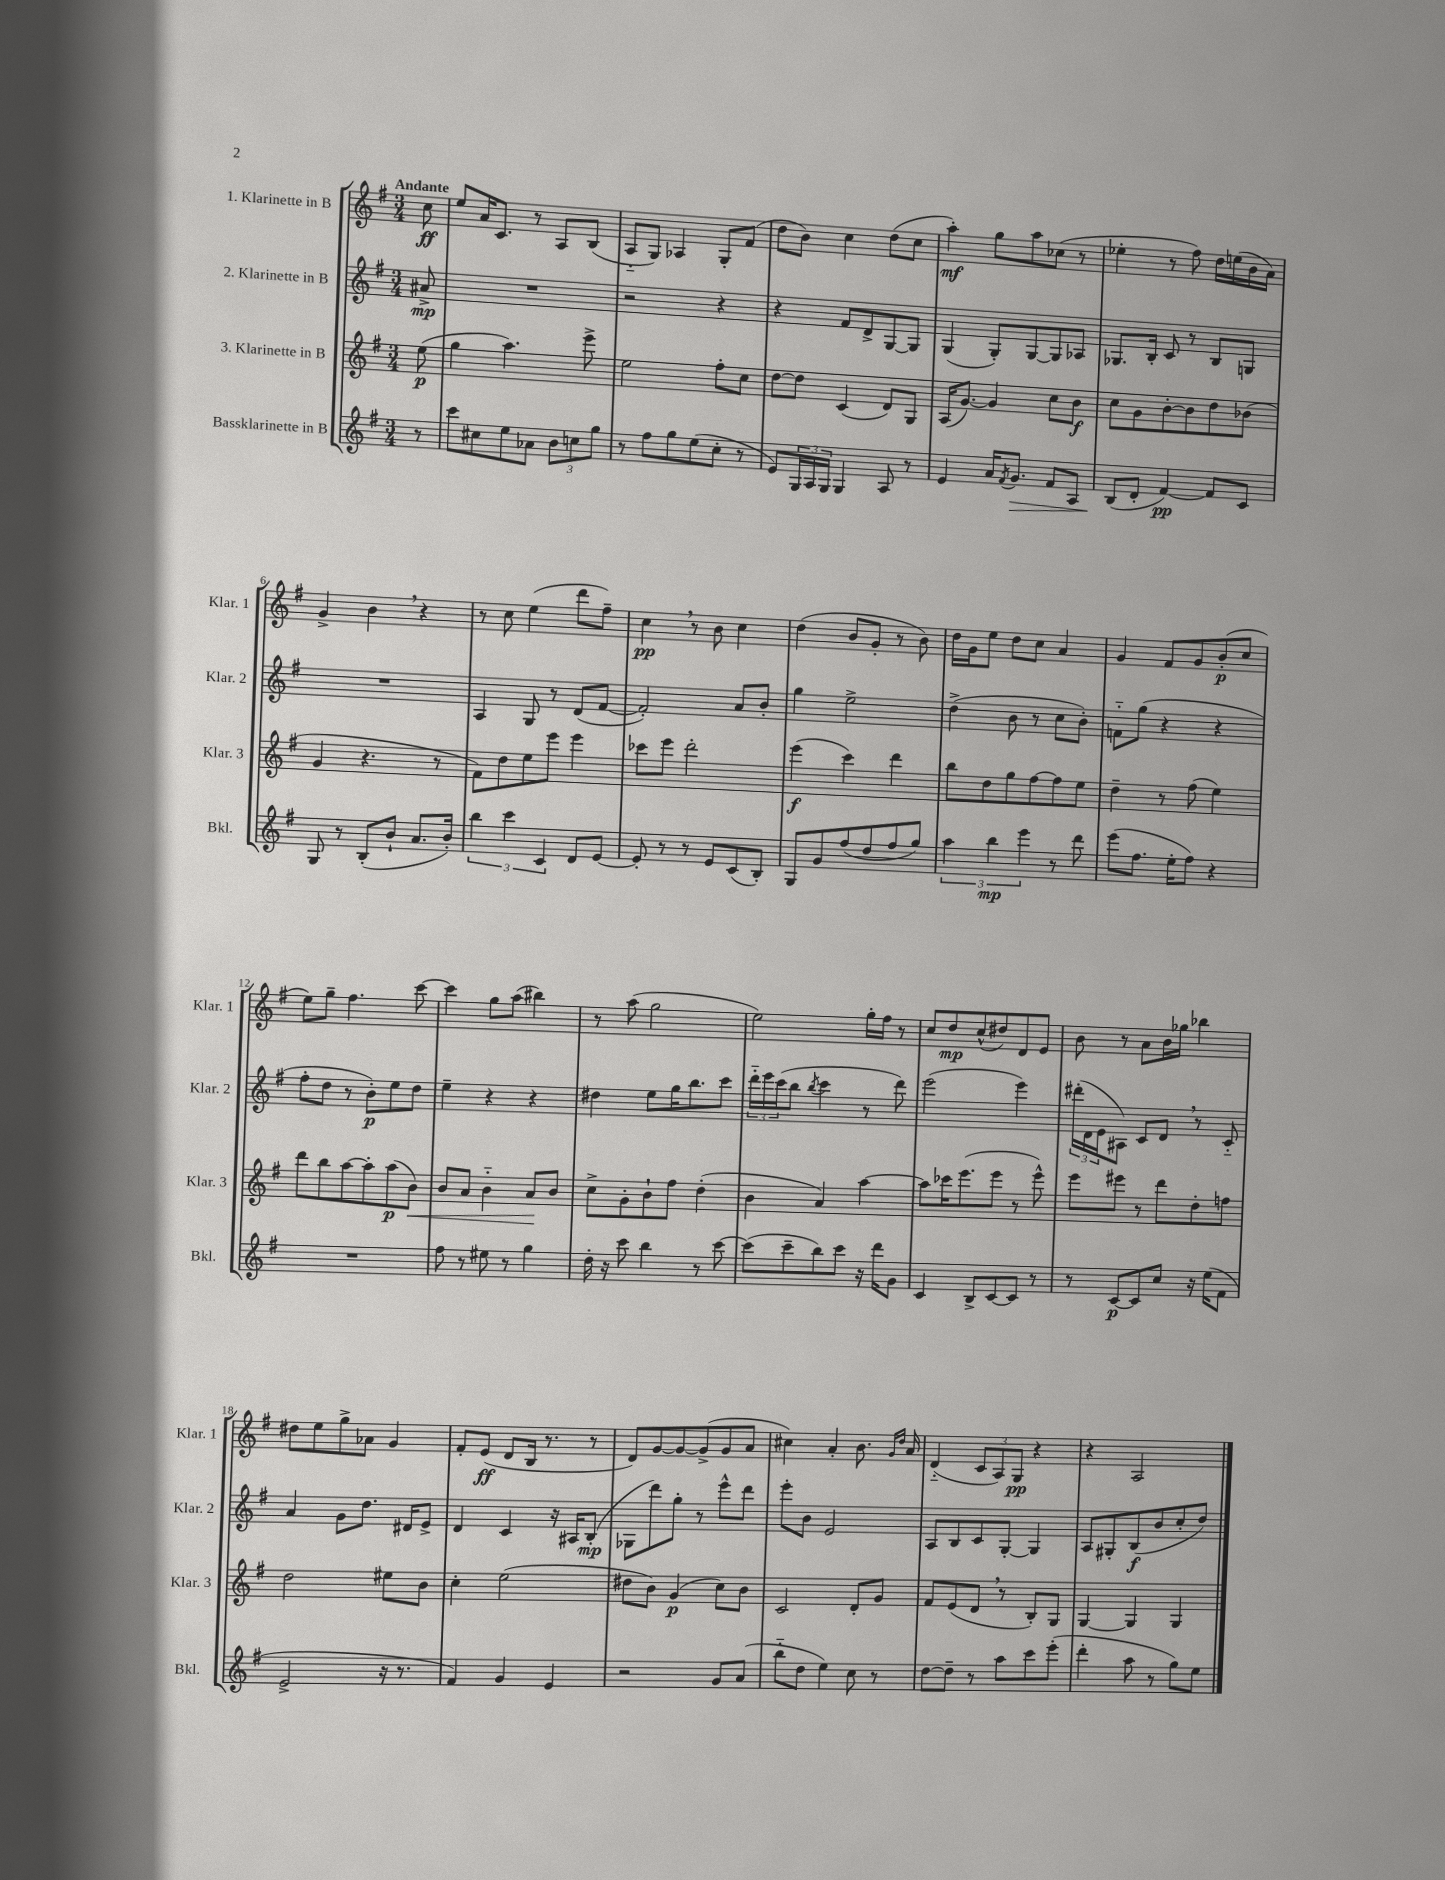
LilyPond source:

<<
\new StaffGroup <<
\new Staff = "s0" \with { instrumentName = "1. Klarinette in B" shortInstrumentName = "Klar. 1" } {
    \clef treble \key g \major \numericTimeSignature \time 3/4 \partial 8 \tempo "Andante"
    c''8\ff |
    e''8 a'16 c'8. r8 a8 b8( |
    a8-_ g8) aes4 g8-. fis'8( |
    d''8 b'8) c''4 d''8( c''8 |
    a''4-.\mf) g''8 a''8 ces''8( r8 |
    ees''4-. r8 fis''8) d''16 e''16( b'16 a'16) |
    g'4-> b'4 \breathe r4 |
    r8 c''8 e''4( d'''8 fis''8--) |
    c''4\pp \breathe r8 b'8 c''4 |
    d''4( b'8 g'8-. r8 b'8) |
    d''16 g'16 e''8 d''8 c''8 a'4 |
    g'4 fis'8 g'8 b'8-.\p( c''8 |
    e''8) g''8-- fis''4. c'''8~ |
    c'''4 g''8 a''8( bis''4) |
    r8 a''8( g''2 |
    e''2) g''16-. fis''16 r8 |
    c''8 d''8\mp c''8-^( dis''8) d'8 e'8 |
    b'8 r8 a'8 b'16 ges''16 bes''4 |
    dis''8 e''8 g''8-> aes'8 g'4 |
    fis'8-. e'8\ff( d'8 b16 r8. r8 |
    d'8) g'8~ g'8~ g'8->( g'8 a'8 |
    cis''4) a'4-. b'8. \grace { g'16 d''16 } a'16 |
    d'4-_( \tuplet 3/2 { c'8 a8) g8\pp } r4 |
    r4 a2 \bar "|." |
}
\new Staff = "s1" \with { instrumentName = "2. Klarinette in B" shortInstrumentName = "Klar. 2" } {
    \clef treble \key g \major \numericTimeSignature \time 3/4 \partial 8
    ais'8->\mp |
    R2. |
    r2 r4 |
    r4 fis'8 d'8-> g8~ g8 |
    g4( g8-.) g8~ g8 aes8 |
    ges8. b16-. c'8 r8 b8 g8 |
    R2. |
    a4 g8 r8 d'8( fis'8~ |
    fis'2-.) a'8 b'8-. |
    g''4 e''2-> |
    d''4->( b'8 r8 c''8 b'8-.) |
    f'8-_ g''8( r4 r4 |
    fis''8-. d''8 r8 b'8-.\p) e''8 d''8 |
    e''4-- r4 r4 |
    dis''4 e''8 g''16 b''8. c'''8 |
    \tuplet 3/2 { d'''16-_ e'''16 c'''16( } b''8 \acciaccatura { b''8 } c'''4 r8 d'''8) |
    e'''2( e'''4) |
    \tuplet 3/2 { dis'''16-.( d'16 e'16 } ais8) c'8 d'8 \breathe r8 c'8-_ |
    a'4 g'8 d''8. dis'16 e'8-> |
    d'4 c'4 r16 ais16 b8-.\mp( |
    ges8 d'''8) g''8-. r8 e'''8-^ d'''8 |
    e'''8-. b'8 e'2 |
    a8 b8 c'8 g8~-. g4 |
    a8 gis8-. b8\f( b'8 c''8-. d''8) \bar "|." |
}
\new Staff = "s2" \with { instrumentName = "3. Klarinette in B" shortInstrumentName = "Klar. 3" } {
    \clef treble \key g \major \numericTimeSignature \time 3/4 \partial 8
    e''8\p( |
    g''4 a''4.) e'''8-> |
    e''2 fis''8-. c''8 |
    d''8~ d''8 c'4( d'8) g8 |
    a16( g'8.~) g'4 c''8 b'8\f |
    c''8 g'8 b'8~-. b'8 d''8 bes'8( |
    g'4 r4. r8 |
    fis'8) d''8 e''8 e'''8 e'''4 |
    ces'''8 e'''8 d'''2-. |
    e'''4\f( c'''4) d'''4 |
    b''8 d''8 g''8 fis''8~ fis''8 e''8 |
    d''4-- r8 fis''8( e''4) |
    d'''8 b''8 a''8~ a''8-. a''8\p( b'8\<) |
    b'8 a'8 b'4-_ a'8\! b'8 |
    c''8-> g'8-. b'8-! fis''8 d''4-.( |
    b'4 a'4) a''4~ |
    a''8 ces'''16 e'''8.( e'''8 r8 e'''8-^) |
    e'''8 eis'''8 r8 d'''8 d''8-. f''8 |
    d''2 eis''8 b'8 |
    c''4-. e''2( |
    dis''8 b'8) g'4\p( c''8) b'8 |
    c'2 d'8-. g'8 |
    fis'8 e'8( d'8 \breathe r8 b8-.) g8 |
    g4~ g4 g4 \bar "|." |
}
\new Staff = "s3" \with { instrumentName = "Bassklarinette in B" shortInstrumentName = "Bkl." } {
    \clef treble \key g \major \numericTimeSignature \time 3/4 \partial 8
    r8 |
    c'''8 cis''8 e''8 aes'8 \tuplet 3/2 { b'8 c''8 g''8 } |
    r8 fis''8 g''8 e''8( c''8-. r8 |
    e'8) \tuplet 3/2 { g16 a16 g16 } g4 a8 r8 |
    e'4 a'16 \acciaccatura { fis'8 } g'8.\> fis'8 a8 |
    b8\!( d'8-. fis'4~\pp) fis'8 c'8 |
    g8 r8 b8-.( b'8-! a'8. b'16-.) |
    \tuplet 3/2 { b''4 c'''4 c'4 } d'8 e'8~ |
    e'8-. r8 r8 e'8 c'8( b8-.) |
    g8 g'8 fis''8( d''8 fis''8 g''8) |
    \tuplet 3/2 { a''4 b''4\mp e'''4 } r8 d'''8 |
    e'''8( fis''8. e''16-. fis''8) r4 |
    R2. |
    fis''8 r8 eis''8 r8 g''4 |
    d''16-. r16 c'''8 b''4 r8 c'''8~ |
    c'''8( c'''8-- b''8) c'''8 r16 d'''16 g'8 |
    c'4 b8-> c'8~ c'8 r8 |
    r8 c'8~\p c'8 c''8 r16 e''16( fis'8 |
    e'2-> r16 r8. |
    fis'4) g'4 e'4 |
    r2 g'8 a'8( |
    b''8-_ d''8 e''4) c''8 r8 |
    d''8~ d''8-- r8 a''8 c'''8 e'''8-.( |
    d'''4-. a''8 r8 g''8) e''8 \bar "|." |
}
>>
>>
